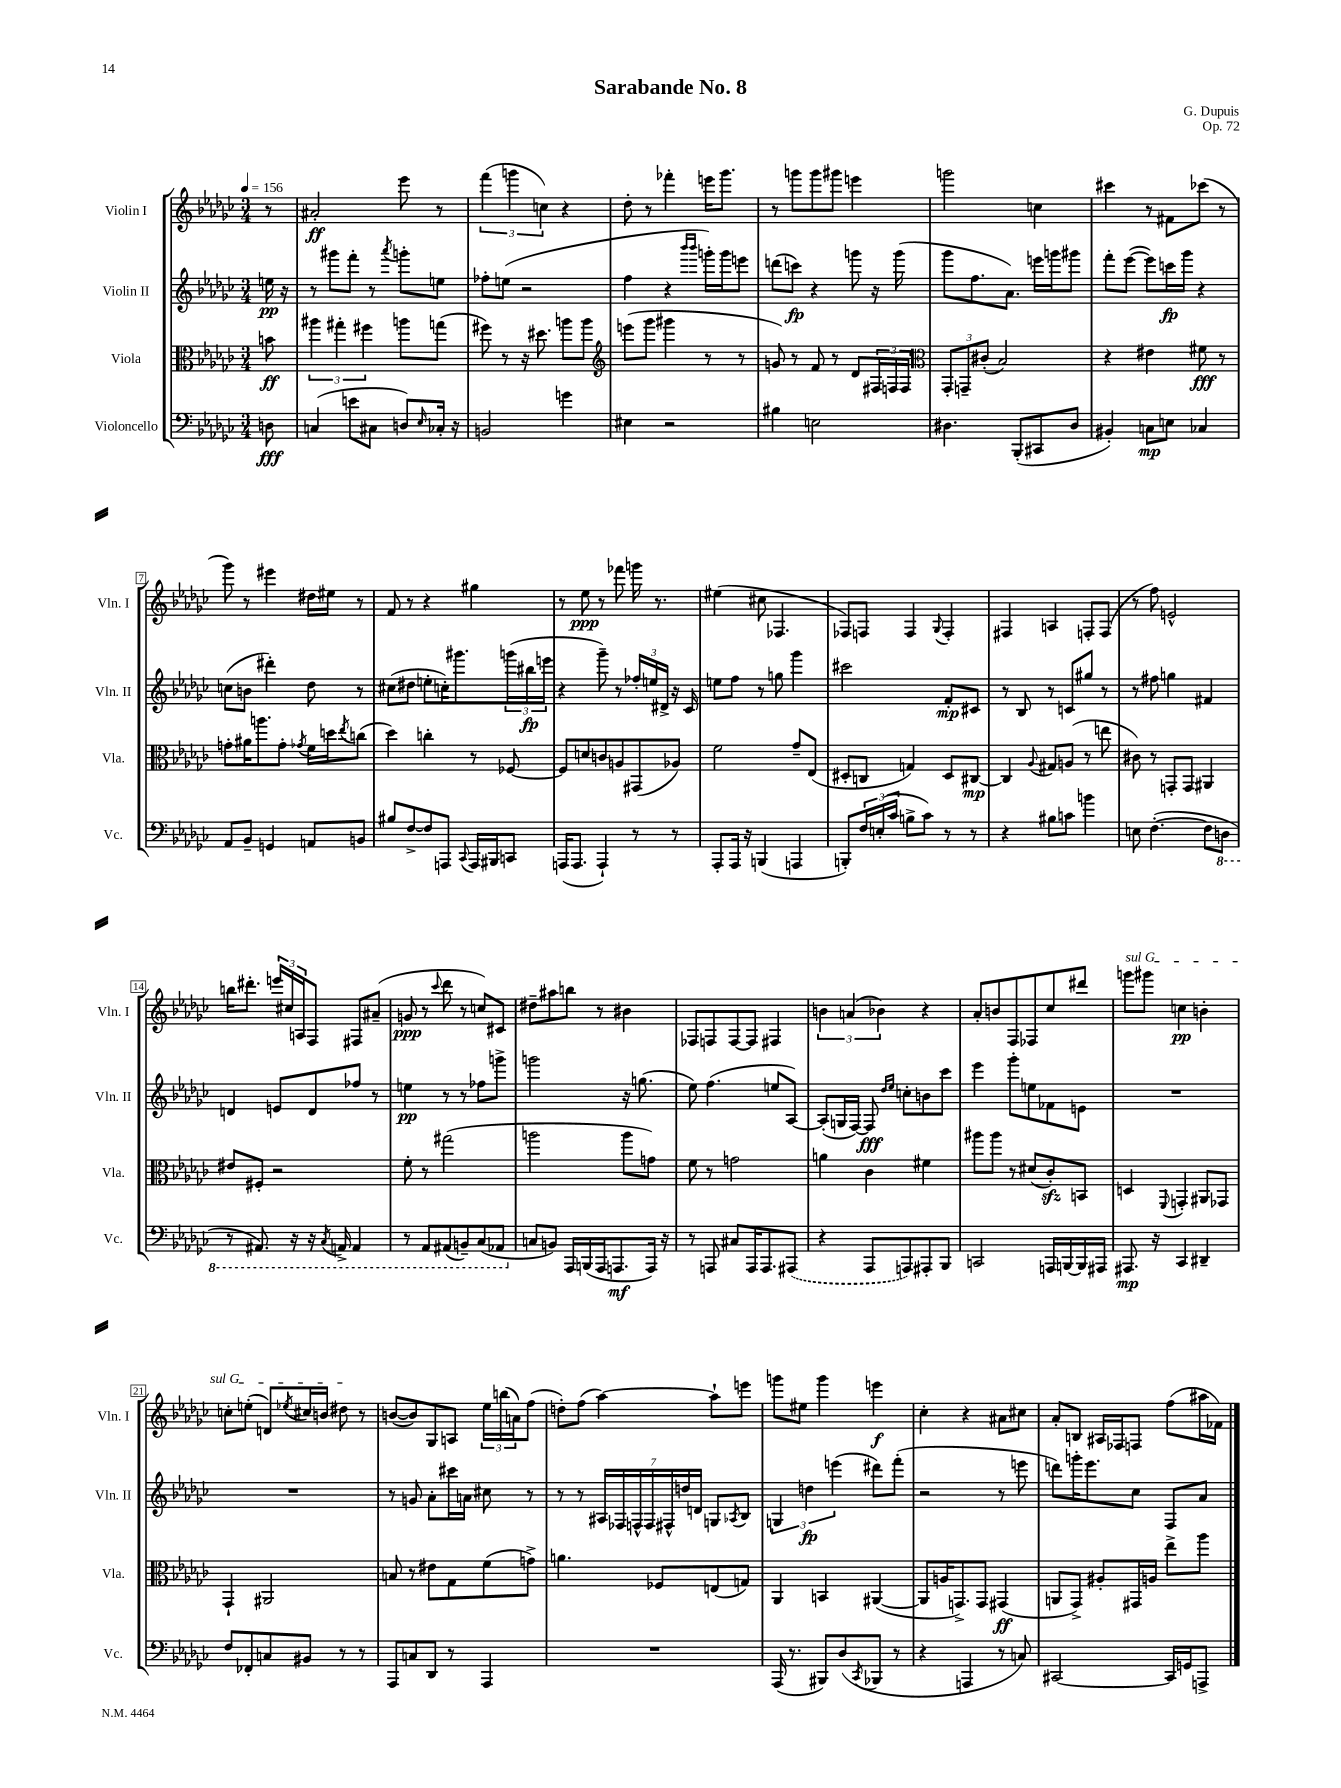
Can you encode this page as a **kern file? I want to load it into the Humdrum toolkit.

**kern	**dynam	**kern	**dynam	**kern	**dynam	**kern	**dynam
*part4	*part4	*part3	*part3	*part2	*part2	*part1	*part1
*staff4	*staff4	*staff3	*staff3	*staff2	*staff2	*staff1	*staff1
*I"Violoncello	*	*I"Viola	*	*I"Violin II	*	*I"Violin I	*
*I'Vc.	*	*I'Vla.	*	*I'Vln. II	*	*I'Vln. I	*
*clefF4	*	*clefC3	*	*clefG2	*	*clefG2	*
*k[b-e-a-d-g-c-]	*	*k[b-e-a-d-g-c-]	*	*k[b-e-a-d-g-c-]	*	*k[b-e-a-d-g-c-]	*
*M3/4	*	*M3/4	*	*M3/4	*	*M3/4	*
*MM156	*	*MM156	*	*MM156	*	*MM156	*
=	=	=	=	=	=	=	=
8Dn\	fff	8bn\	ff	16een\	pp	8r	.
.	.	.	.	16r	.	.	.
=1	=1	=1	=1	=1	=1	=1	=1
(4Cn/	.	6aa#X\	.	8r	.	2a#X'/	ff
.	.	.	.	8ggg#X\L	.	.	.
.	.	6gg#X'\	.	.	.	.	.
8en\L	.	.	.	8fff'\J	.	.	.
.	.	6ff#X\	.	.	.	.	.
8C#X\J	.	.	.	8r	.	.	.
.	.	.	.	8qaaa-/	.	.	.
8Dn/L)	.	8aan\L	.	8gggn'\L	.	8eee-\	.
16qqE-/	.	.	.	.	.	.	.
16C-X'/Jk	.	(8ggn\J	.	8een\J	.	8r	.
16r	.	.	.	.	.	.	.
=2	=2	=2	=2	=2	=2	=2	=2
2BBn/	.	8ff#X\)	.	8ff-X'\L	.	(6fff\	.
.	.	8r	.	(8een\J	.	.	.
.	.	.	.	.	.	6gggn\	.
.	.	16r	.	2r	.	.	.
.	.	8.dd#X\	.	.	.	.	.
.	.	.	.	.	.	6ccn\)	.
4gn\	.	8aan\L	.	.	.	4r	.
.	.	8aa\J	.	.	.	.	.
=3	=3	=3	=3	=3	=3	=3	=3
*	*	*clefG2	*	*	*	*	*
4E#X\	.	(8eeen\L	.	4ff\	.	8dd-'\	.
.	.	8ggg-\J	.	.	.	8r	.
2r	.	4ggg#X\	.	4r	.	4fff-X'\	.
.	.	.	.	16qqbbb-/LL	.	.	.
.	.	.	.	16qqbbb-/JJ	.	.	.
.	.	8r	.	16gggn'\LL)	.	16eeen\KL	.
.	.	.	.	16ggg\J	.	8.ggg-\J	.
.	.	8r	.	8eeen\J	.	.	.
=4	=4	=4	=4	=4	=4	=4	=4
4B#X\	.	8gn/)	.	(8dddn\L	.	8r	.
.	.	8r	.	8cccn\J)	fp	8gggn\L	.
2En\	.	8f/	.	4r	.	8ggg\	.
.	.	8r	.	.	.	8ggg#X\J	.
.	.	8d-/L	.	8gggn\	.	4eeen\	.
.	.	24F#X/L	.	16r	.	.	.
.	.	24Fn/	.	.	.	.	.
.	.	.	.	(16ggg\	.	.	.
.	.	24F/JJ	.	.	.	.	.
=5	=5	=5	=5	=5	=5	=5	=5
*	*	*clefC3	*	*	*	*	*
4.D#X\	.	12GG-'/L	.	8ggg-\L	.	2gggn\	.
.	.	12GGn~/	.	.	.	.	.
.	.	.	.	8.ff\	.	.	.
.	.	(12c#X'/J	.	.	.	.	.
.	.	2B-/)	.	.	.	.	.
.	.	.	.	8.a-\J)	.	.	.
(8BBB-'/L	.	.	.	.	.	.	.
8CC#X/	.	.	.	16eeen\LL	.	4ccn\	.
.	.	.	.	16gggn\J	.	.	.
8D#/J	.	.	.	8ggg#X\J	.	.	.
=6	=6	=6	=6	=6	=6	=6	=6
4BB#X'/)	.	4r	.	8fff'\L	.	4ccc#X\	.
.	.	.	.	([8eee-\J	.	.	.
8Cn\L	mp	4e#X\	.	8eee-\L])	.	8r	.
8En\J	.	.	.	16cccn\L	fp	8f#X\L	.
.	.	.	.	16ggg-\JJ	.	.	.
4C-X/	.	8f#X\	fff	4r	.	(8ccc-X\J	.
.	.	8r	.	.	.	8r	.
!!LO:LB:g=z
=7	=7	=7	=7	=7	=7	=7	=7
8AA-/L	.	8gn'\L	.	(8ccn\L	.	8ggg-\)	.
8BB-~/J	.	16a#X\K	.	8bn\J	.	8r	.
.	.	8.aan\	.	.	.	.	.
4GGn/	.	.	.	4ddd#X'\)	.	4eee#X\	.
.	.	8g'\J	.	.	.	.	.
.	.	8qg-X/	.	.	.	.	.
8AAn/L	.	16f\LL	.	8dd-\	.	16dd#X\LL	.
.	.	16ddn\J	.	.	.	16ee#X\JJ	.
.	.	8qee-/	.	.	.	.	.
8BBn/J	.	(8ccn\J	.	8r	.	8r	.
=8	=8	=8	=8	=8	=8	=8	=8
8B#X/L	.	4dd-\)	.	(8cc#X\L	.	8f/	.
[8F^/	.	.	.	8dd#X\J	.	8r	.
8F/]	.	4ccn'\	.	8een'\L	.	4r	.
8AAAn/J	.	.	.	16ccn'\K)	.	.	.
.	.	.	.	8.ggg#X\	.	.	.
8qqCC-/	.	.	.	.	.	.	.
16AAA/LL	.	8r	.	.	.	4gg#X\	.
16BBB#X/J	.	.	.	.	.	.	.
8CCn/J	.	[8F-X/	.	(24gggn\L	.	.	.
.	.	.	.	24bb#X\	fp	.	.
.	.	.	.	24eeen\JJ	.	.	.
=9	=9	=9	=9	=9	=9	=9	=9
(16AAAn/KL	.	8F-/L]	.	4r	.	8r	.
8.AAA/J	.	.	.	.	.	.	.
.	.	8dn/	.	.	.	8ee-\	ppp
4AAA`/)	.	8cn/	.	8ggg-~\)	.	8r	.
.	.	8An/	.	8r	.	8fff-X\	.
8r	.	(8GG#X/	.	24ff-X'/LL	.	16gggn\	.
.	.	.	.	24een/	.	.	.
.	.	.	.	.	.	8.r	.
.	.	.	.	24d#X^/JJ	.	.	.
8r	.	8A-X/J)	.	16r	.	.	.
.	.	.	.	16c-/	.	.	.
=10	=10	=10	=10	=10	=10	=10	=10
8AAA-'/L	.	2f\	.	8een\L	.	(4ee#X\	.
16AAA-/Jk	.	.	.	8ff\J	.	.	.
16r	.	.	.	.	.	.	.
(4BBBn/	.	.	.	8r	.	8cc#X\	.
.	.	.	.	8ggn\	.	4.F-X/	.
4AAAn/	.	8g-~/L	.	4ggg-\	.	.	.
.	.	(8E-/J	.	.	.	.	.
=11	=11	=11	=11	=11	=11	=11	=11
8BBBn'/L)	.	8D#X'/L	.	2ccc#X\	.	8F-X/L)	.
24F/L	.	8Cn/J	.	.	.	8Fn/J	.
(24En'/	.	.	.	.	.	.	.
24c-/JJ	.	.	.	.	.	.	.
8Bn^\L	.	4Gn/)	.	.	.	4F/	.
8c-\J)	.	.	.	.	.	.	.
.	.	.	.	.	.	8qqG-/	.
8r	.	8D#/L	.	8f'/L	mp	4F'/	.
8r	.	[8C#X/J	mp	8c#X/J	.	.	.
=12	=12	=12	=12	=12	=12	=12	=12
4r	.	4C#/]	.	8r	.	4F#X/	.
.	.	.	.	8B-/	.	.	.
.	.	8qqA-/	.	.	.	.	.
8B#X\L	.	8G#X/L	.	8r	.	4An/	.
8cn\J	.	(8An/J	.	8cn/L	.	.	.
4bn\	.	8r	.	8gg#X/J	.	8Fn'/L	.
.	.	8een\	.	8r	.	(8F/J	.
=13	=13	=13	=13	=13	=13	=13	=13
8En\	.	8c#X\)	.	8r	.	8r	.
([4.F'\	.	8r	.	8ff#X\	.	8ff\)	.
.	.	8GGn'/L	.	4ggn\	.	2en^^/	.
.	.	8GG/J	.	.	.	.	.
8F\L]	.	4AA#X/	.	4f#X/	.	.	.
*8ba	*	*	*	*	*	*	*
8DDn\J	.	.	.	.	.	.	.
!!LO:LB:g=z
=14	=14	=14	=14	=14	=14	=14	=14
8r	.	8e#X/L	.	4dn/	.	16bbn\KL	.
.	.	.	.	.	.	8.ddd#X'\J	.
8.AAA#X/)	.	8F#X'/J	.	.	.	.	.
.	.	2r	.	8en/L	.	24eeen/LL	.
.	.	.	.	.	.	24cc#X/	.
16r	.	.	.	.	.	.	.
.	.	.	.	.	.	24An/J	.
16r	.	.	.	8d/	.	8F/J	.
8qCC-/	.	.	.	.	.	.	.
16AAAn^/	.	.	.	.	.	.	.
4AAA/	.	.	.	8ff-X/J	.	8F#X/L	.
.	.	.	.	8r	.	(8a#X~/J	.
=15	=15	=15	=15	=15	=15	=15	=15
8r	.	8f'\	.	4een\	pp	8gn/	ppp
8AAA-/L	.	8r	.	.	.	8r	.
.	.	.	.	.	.	8qqccc-/	.
(8AAA#X/	.	(2gg#X\	.	8r	.	8ddd-\	.
8BBBn~/)	.	.	.	8r	.	8r	.
(8CC-/	.	.	.	8ff-X\L	.	8ccn/L)	.
8AAA-X/J	.	.	.	8gggn^\J	.	8c#X/J	.
=16	=16	=16	=16	=16	=16	=16	=16
*X8ba	*	*	*	*	*	*	*
8Cn/L	.	2aan\	.	2gggn\	.	8dd#X~\L	.
8BBn/J)	.	.	.	.	.	8aa#X\	.
16AAA-/LL	.	.	.	.	.	8bbn\J	.
(16BBBn/	.	.	.	.	.	.	.
16AAA-/J	.	.	.	.	.	8r	.
8.AAAn/	mf	.	.	.	.	.	.
.	.	8aa\L	.	16r	.	4b#X\	.
.	.	.	.	(8.ggn\	.	.	.
16AAA/Jk)	.	8gn\J)	.	.	.	.	.
16r	.	.	.	.	.	.	.
=17	=17	=17	=17	=17	=17	=17	=17
8r	.	8f\	.	8ee-\)	.	8F-X/L	.
8AAAn/	.	8r	.	(4.ff\	.	8Fn/	.
8C#X/L	.	2gn\	.	.	.	[8F/	.
16AAA/K	.	.	.	.	.	8F/J]	.
8.AAA/	.	.	.	.	.	.	.
.	.	.	.	8een/L	.	4F#X/	.
(8AAA#X/J	.	.	.	[8A-/J)	.	.	.
=18	=18	=18	=18	=18	=18	=18	=18
4r	.	4an\	.	(8A-'/L]	.	6bn\	.
.	.	.	.	16Gn/L	.	.	.
.	.	.	.	.	.	(6an/	.
.	.	.	.	[16F/JJ)	.	.	.
8AAA-/L	.	4c-\	.	8F/]	fff	.	.
.	.	.	.	.	.	6b-X\)	.
.	.	.	.	16qqdd-/LL	.	.	.
.	.	.	.	16qqee-/JJ	.	.	.
8AAAn/)	.	.	.	8ccn'\L	.	.	.
8AAA#X'/	.	4f#X\	.	8bn\	.	4r	.
8BBB-/J	.	.	.	8ccc-\J	.	.	.
=19	=19	=19	=19	=19	=19	=19	=19
2CCn/	.	8aa#X\L	.	4eee-\	.	8a-'/L	.
.	.	8aa#\J	.	.	.	8bn/	.
.	.	8r	.	8ggg-'\L	.	8F/	.
.	.	(8d#X/L	.	8een\	.	8F-X/	.
16AAAn/LL	.	8c-zz'/)	.	8f-X\	.	8cc-/	.
[16BBBn/	.	.	.	.	.	.	.
16BBB/]	.	8BBn/J	.	8en\J	.	8ddd#X/J	.
16AAA#X/JJ	.	.	.	.	.	.	.
=20	=20	=20	=20	=20	=20	=20	=20
!	!	!	!	!	!	!LO:TX:a:i:t=sul G	!
8.AAA#X/	mp	4Dn/	.	2.r	.	8gggn\L	.
.	.	.	.	.	.	8ggg#X\J	.
16r	.	.	.	.	.	.	.
.	.	8qqFF/	.	.	.	.	.
4CC-/	.	4GGn'/	.	.	.	4ccn\	pp
4DD#X~/	.	8AA#X/L	.	.	.	4bn'\	.
.	.	8GG-X/J	.	.	.	.	.
!!LO:LB:g=z
=21	=21	=21	=21	=21	=21	=21	=21
8F/L	.	4GG-`/	.	2.r	.	8ccn'\L	.
8FF-X'/	.	.	.	.	.	(8een'\J	.
8Cn/	.	2AA#X/	.	.	.	8dn/L)	.
.	.	.	.	.	.	8qee-X/	.
8BB#X/J	.	.	.	.	.	16cc#X/L	.
.	.	.	.	.	.	16bn/JJ	.
8r	.	.	.	.	.	8dd#X\	.
8r	.	.	.	.	.	8r	.
=22	=22	=22	=22	=22	=22	=22	=22
8AAA-/L	.	8Bn/	.	8r	.	([8bn/L	.
8Cn/	.	8r	.	8gn/	.	8b/])	.
8DD-/J	.	8e#X\L	.	8a-'\L	.	8G-/	.
8r	.	8G-\	.	16ccc#X\L	.	8An/J	.
.	.	.	.	16an\JJ	.	.	.
4AAA-/	.	(8f\	.	8cc#X\	.	24ee-\LL	.
.	.	.	.	.	.	(24bbn\	.
.	.	.	.	.	.	24an\J)	.
.	.	8gn^\J)	.	8r	.	(8ff\J	.
=23	=23	=23	=23	=23	=23	=23	=23
2.r	.	4.an\	.	8r	.	8ddn'\L)	.
.	.	.	.	8r	.	(8ff\J	.
.	.	.	.	28A#X/LL	.	[4aa-\)	.
.	.	.	.	28F-X/	.	.	.
.	.	.	.	28Fn^^/	.	.	.
.	.	.	.	28F/	.	.	.
.	.	8F-X/L	.	.	.	.	.
.	.	.	.	28F#X^^/	.	.	.
.	.	.	.	28ddn/	.	.	.
.	.	.	.	28dn/JJ	.	.	.
.	.	(8En/	.	8Gn/L	.	8aa-`\L]	.
.	.	.	.	8qA-X/	.	.	.
.	.	8Gn/J)	.	8B-/J	.	8eeen\J	.
=24	=24	=24	=24	=24	=24	=24	=24
(16AAA-/	.	4AA-/	.	6Gn/	.	8gggn\L	.
8.r	.	.	.	.	.	.	.
.	.	.	.	.	.	8ee#X\J	.
.	.	.	.	6ddn\	fp	.	.
8BBB#X/L)	.	4BBn/	.	.	.	4ggg\	.
.	.	.	.	(6eeen\	.	.	.
(8D-/	.	.	.	.	.	.	.
8qCC-/	.	.	.	.	.	.	.
8BBB-X/J	.	([4AA#X/	.	8ddd#X\L)	.	4eeen\	f
8r	.	.	.	(8fff'\J	.	.	.
=25	=25	=25	=25	=25	=25	=25	=25
4r	.	8AA#/L]	.	2r	.	4cc-'\	.
.	.	16An/K	.	.	.	.	.
.	.	8.GGn^/)	.	.	.	.	.
4AAAn/	.	.	.	.	.	4r	.
.	.	8GG/J	.	.	.	.	.
8r	.	(4GG#X/	ff	8r	.	8a#X\L	.
8Cn/)	.	.	.	8eeen\	.	8cc#X\J	.
=26	=26	=26	=26	=26	=26	=26	=26
[2CC#X/	.	8AAn/L	.	8dddn\L)	.	8a-'/L	.
.	.	8GG-^/J)	.	16gggn'\K	.	8Bn/J	.
.	.	.	.	8.eee-\	.	.	.
.	.	8A#X'/L	.	.	.	16A#X/LL	.
.	.	.	.	.	.	16F-X/J	.
.	.	16GG#X/L	.	8cc-\J	.	8Fn/J	.
.	.	16An/JJ	.	.	.	.	.
16CC#/LL]	.	8ee-^\L	.	8F/L	.	(8ff\L	.
16GGn/J	.	.	.	.	.	.	.
8AAAn^/J	.	8aa-\J	.	8a-/J	.	16aa#X\L	.
.	.	.	.	.	.	16f-X\JJ)	.
==	==	==	==	==	==	==	==
*-	*-	*-	*-	*-	*-	*-	*-
